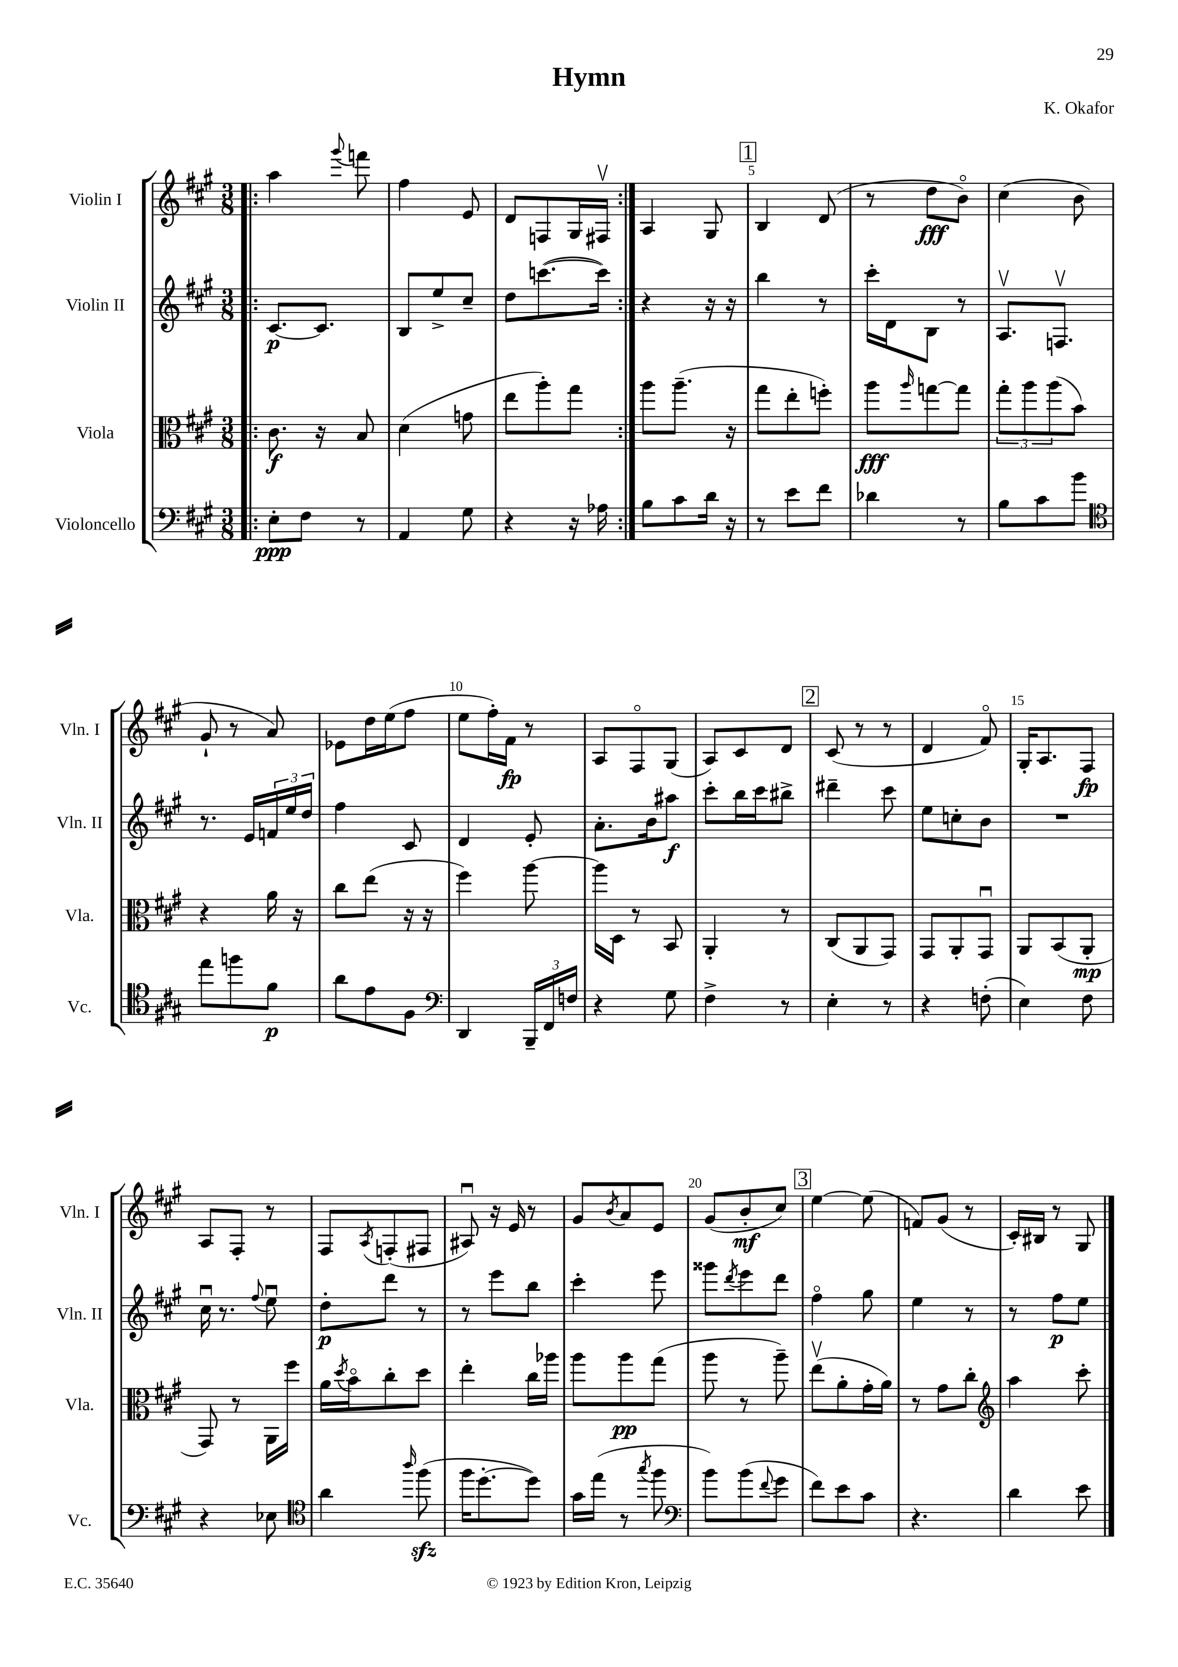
\header { title = "Hymn" composer = "K. Okafor" }
<<
\new StaffGroup <<
\new Staff = "s0" \with { instrumentName = "Violin I" shortInstrumentName = "Vln. I" } {
    \clef treble \key a \major \numericTimeSignature \time 3/8
    \repeat volta 2 { \bar ".|:" a''4 \appoggiatura { gis'''8 } f'''8 |
    fis''4 e'8 |
    d'8 f8 gis16 fis16\upbow | }
    a4 gis8 |
    \mark \markup { \box "1" } b4 d'8( |
    r8 d''8\fff b'8\flageolet) |
    cis''4( b'8 |
    gis'8-! r8 a'8) |
    ees'8 d''16 e''16( fis''8 |
    e''8 fis''16-.) fis'16\fp r8 |
    a8 fis8\flageolet gis8( |
    a8) cis'8 d'8 |
    \mark \markup { \box "2" } cis'8( r8 r8 |
    d'4 fis'8\flageolet) |
    gis16-. a8. fis8\fp |
    a8 fis8-. r8 |
    fis8 \acciaccatura { a8 } f8-.( fis8 |
    ais8\downbow) r16 e'16 r8 |
    gis'8 \acciaccatura { b'8 } a'8 e'8 |
    gis'8( b'8-.\mf cis''8) |
    \mark \markup { \box "3" } e''4~ e''8( |
    f'8) gis'8( r8 |
    cis'16-.) bis16 r8 gis8 \bar "|." |
}
\new Staff = "s1" \with { instrumentName = "Violin II" shortInstrumentName = "Vln. II" } {
    \clef treble \key a \major \numericTimeSignature \time 3/8
    \repeat volta 2 { \bar ".|:" cis'8.~\p cis'8. |
    b8 e''8-> cis''8-- |
    d''8 c'''8.~( c'''16) | }
    r4 r16 r16 |
    \mark \markup { \box "1" } b''4 r8 |
    cis'''16-. d'16 b8 r8 |
    a8.\upbow f8.\upbow |
    r8. e'16 \tuplet 3/2 { f'16 e''16 d''16 } |
    fis''4 cis'8 |
    d'4 e'8-. |
    a'8.-. b'16 ais''8\f |
    cis'''8-. b''16 cis'''16 bis''8-> |
    \mark \markup { \box "2" } dis'''4-- cis'''8 |
    e''8 c''8-. b'8 |
    R4. |
    cis''16\downbow r8. \appoggiatura { fis''8 } e''8\downbow |
    d''8-.\p d'''8 r8 |
    r8 e'''8 b''8 |
    cis'''4-. e'''8 |
    gisis'''8 \acciaccatura { d'''8 } e'''8 d'''8 |
    \mark \markup { \box "3" } fis''4\flageolet gis''8 |
    e''4 r8 |
    r8 fis''8\p e''8 \bar "|." |
}
\new Staff = "s2" \with { instrumentName = "Viola" shortInstrumentName = "Vla." } {
    \clef alto \key a \major \numericTimeSignature \time 3/8
    \repeat volta 2 { \bar ".|:" cis'8.\f r16 b8 |
    d'4( g'8 |
    e''8 a''8-.) gis''8 | }
    a''8 a''8.--( r16 |
    \mark \markup { \box "1" } gis''8 e''8-. f''8-.) |
    a''8\fff \grace { a''16 } g''8~ g''8 |
    \tuplet 3/2 { gis''8-. a''8 a''8( } b'8) |
    r4 a'16 r16 |
    cis''8 e''8( r16 r16 |
    fis''4) a''8~ |
    a''16 d16 r8 b,8 |
    a,4-. r8 |
    \mark \markup { \box "2" } cis8( a,8 gis,8) |
    gis,8 a,8-. gis,8\downbow |
    a,8 b,8( a,8-.\mp |
    gis,8) r8 a,16 fis''16 |
    a'16 \acciaccatura { d''8 } b'16\flageolet cis''8-. d''8 |
    e''4-. cis''16 aes''16 |
    a''8 a''8\pp gis''8( |
    a''8 r8 a''8--) |
    \mark \markup { \box "3" } e''8\upbow( a'8-. gis'16-. a'16) |
    r8 gis'8 cis''8-. |
    \clef treble a''4 cis'''8-. \bar "|." |
}
\new Staff = "s3" \with { instrumentName = "Violoncello" shortInstrumentName = "Vc." } {
    \clef bass \key a \major \numericTimeSignature \time 3/8
    \repeat volta 2 { \bar ".|:" e8-.\ppp fis8 r8 |
    a,4 gis8 |
    r4 r16 aes16 | }
    b8 cis'8 d'16 r16 |
    \mark \markup { \box "1" } r8 e'8 fis'8 |
    des'4 r8 |
    b8 cis'8 b'8 |
    \clef tenor e''8 f''8 fis'8\p |
    a'8 e'8 fis8 |
    \clef bass d,4 \tuplet 3/2 { b,,16-- fis,16 f16 } |
    r4 gis8 |
    fis4-> r8 |
    \mark \markup { \box "2" } e4-. r8 |
    r4 f8-.( |
    e4) fis8 |
    r4 ees8 |
    \clef tenor a'4 \grace { a''16 } fis''8\sfz( |
    fis''16 d''8.~-. d''8) |
    gis'16 e''16( r8 \acciaccatura { gis''8 } fis''8 |
    \clef bass b'8) b'8( \appoggiatura { fis'8 } gis'8 |
    \mark \markup { \box "3" } fis'8) e'8 cis'8 |
    r4. |
    d'4 e'8 \bar "|." |
}
>>
>>
\layout { \context { \Score \override BarNumber.break-visibility = ##(#f #t #t) barNumberVisibility = #(every-nth-bar-number-visible 5) } }
